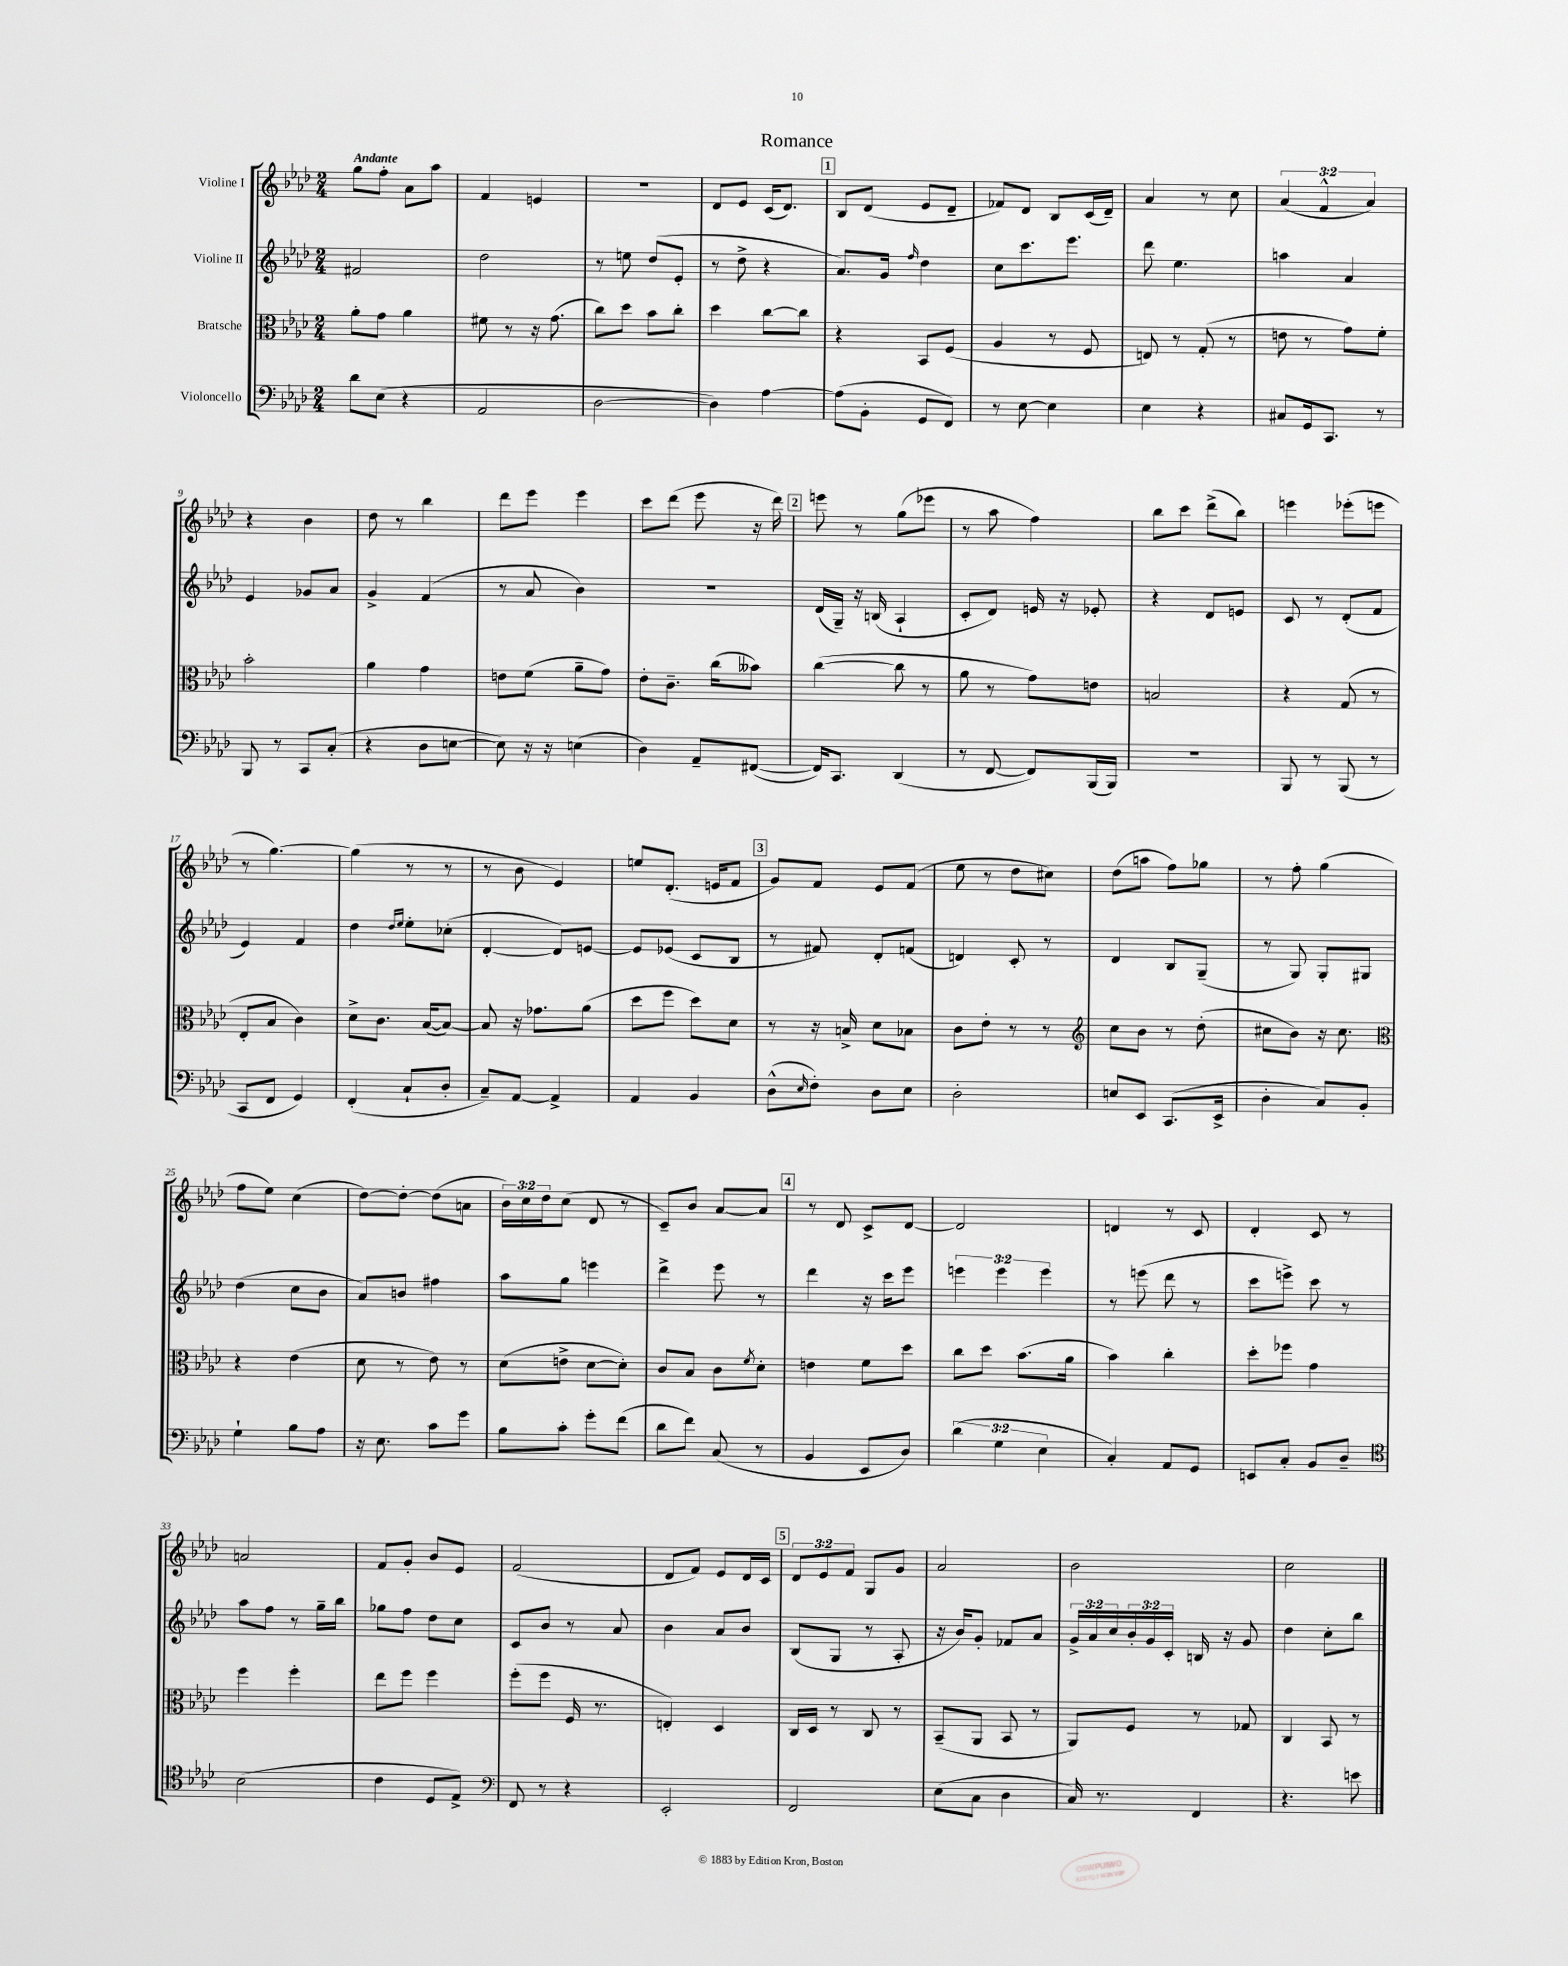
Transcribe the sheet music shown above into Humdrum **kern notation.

**kern	**kern	**kern	**kern
*staff4	*staff3	*staff2	*staff1
*clefF4	*clefC3	*clefG2	*clefG2
*k[b-e-a-d-]	*k[b-e-a-d-]	*k[b-e-a-d-]	*k[b-e-a-d-]
*M2/4	*M2/4	*M2/4	*M2/4
8d-	8a-'	2f#	8gg
(8E-	8g	.	8ff'
4r	4a-	.	8a-
.	.	.	8aa-
=	=	=	=
2AA-	8f#	2dd-	4f
.	8r	.	.
.	16r	.	4e
.	(8.g	.	.
=	=	=	=
[2D-	8cc)	8r	2r
.	8dd-	8ee	.
.	8b-	(8dd-	.
.	8cc'	8e-'	.
=	=	=	=
4D-])	4dd-	8r	8d-
.	.	8dd-^	8e-
[4A-	[8cc	4r	(16c
.	.	.	8.d-)
.	8cc]	.	.
=	=	=	=
(8A-]	4r	8.a-)	8B-
8BB-'	.	.	(8d-
.	.	16g	.
.	.	16qqff	.
8GG	8BB-	4dd-	8e-
8FF)	(8F	.	8d-~
=	=	=	=
8r	4A-	8cc	8f-)
[8E-	.	8.ccc	8d-
4E-]	8r	.	8B-
.	.	8.eee-	.
.	8F	.	(16c
.	.	.	16d-~)
=	=	=	=
4E-	8E)	8ddd-	4a-
.	8r	4.ee-	.
4r	(8G'	.	8r
.	8r	.	8cc
=	=	=	=
8C#	8e	4aa	(6a-
16GG	8r	.	.
.	.	.	6f^^
8.CC	.	.	.
.	8g)	4a-	.
.	.	.	6a-)
8r	8f'	.	.
=	=	=	=
8BBB-	2b-'	4e-	4r
8r	.	.	.
8CC	.	8g-	4b-
(8C'	.	8a-	.
=	=	=	=
4r	4a-	4g^	8dd-
.	.	.	8r
8D-	4g	(4f	4bb-
[8E	.	.	.
=	=	=	=
8E])	8e	8r	8ddd-
16r	(8f	8a-	8eee-
16r	.	.	.
(4E	8a-~	4b-)	4eee-
.	8g)	.	.
=	=	=	=
4D-)	8e-'	2r	8ccc
.	8.c~	.	(8ddd-
8AA-~	.	.	8eee-
.	(16cc	.	.
([8FF#	8b--)	.	16r
.	.	.	16ddd-)
=	=	=	=
16FF#])	([4cc	(16d-	8eee
8.CC	.	16G~)	.
.	.	16r	8r
.	.	(16B	.
(4DD-	8cc]	4A-`	(8gg
.	8r	.	8eee-
=	=	=	=
8r	8a-	8c'	8r
[8FF	8r	8d-)	8aa-
8FF])	8g)	16e	4ff)
.	.	16r	.
(16BBB-	8e	8e-'	.
16BBB-)	.	.	.
=	=	=	=
2r	2B	4r	8bb-
.	.	.	8ccc
.	.	8d-	(8ddd-^
.	.	8e	8bb-)
=	=	=	=
8BBB-	4r	8c	4eee
8r	.	8r	.
(8BBB-	(8G	(8d-'	(8eee-'
8r	8r	8f	8eee
=	=	=	=
8CC	8E-'	4e-)	8r
8FF	8B-	.	[4.gg)
4GG)	4c)	4f	.
=	=	=	=
(4FF'	8d-^	4dd-	(4gg]
.	8.c	.	.
.	.	16qqdd-	.
.	.	16qqee-	.
8C`	.	8ee-'	8r
.	([16B-	.	.
8D-'	8B-_)	(8cc-'	8r
=	=	=	=
8C~)	8B-]	[4d-'	8r
[8AA-	16r	.	8b-
.	8.g-	.	.
4AA-^]	.	8d-])	4e-)
.	(8a-	[8e	.
=	=	=	=
4AA-	8dd-	8e]	8ee
.	8ff	(8e-	(8.d-'
4BB-	8dd-)	8c	.
.	.	.	16e
.	8d-	8B-	8f
=	=	=	=
(8D-^^	8r	8r	8g)
16qqE-	.	.	.
8F')	16r	8f#)	8f
.	16B^	.	.
8D-	8d-	8d-'	8e-
8E-	8B-	(8f	(8f
=	=	=	=
2D-'	8c	4d)	8ee-
.	8e-'	.	8r
.	8r	8c'	8dd-
.	8r	8r	8cc#)
=	=	=	=
*	*clefG2	*	*
8E	8cc	4d-	(8dd-
8EE-	8b-	.	8aa
(8.CC	8r	8B-	8ff)
.	(8dd-'	(8G~	8gg-
16EE-^	.	.	.
=	=	=	=
4D-'	8cc#	8r	8r
.	8b-)	8G)	8ff'
8C)	16r	8G'	(4gg
.	8.cc#	.	.
8BB-'	.	8G#	.
=	=	=	=
*	*clefC3	*	*
4G`	4r	(4dd-	8ff
.	.	.	8ee-)
8B-	(4e-	8cc	(4cc
8A-	.	8b-	.
=	=	=	=
16r	8d-	8a-)	[8dd-)
8.E-	.	.	.
.	8r	8b	8dd-'_
8c	8e-)	4ff#	(8dd-]
8g	8r	.	8a
=	=	=	=
8B-	(8d-	8aa-	24b-)
.	.	.	24cc
.	.	.	24dd-
8c'	8e^	8gg	(8cc
8g'	[8d-	4eee	8d-
(8f	8d-'])	.	8r
=	=	=	=
8d-	8c	4ddd-^	8c~)
8f)	8B-	.	8b-
(8C	8c	8eee-	[8a-
.	8qf	.	.
8r	8d-'	8r	8a-]
=	=	=	=
4BB-	4e	4ddd-	8r
.	.	.	8d-
8EE-	8f	16r	8c^
.	.	16ccc	.
8D-)	8dd-	8eee-	[8d-
=	=	=	=
(6d-	8cc	6eee	2d-]
.	8dd-	.	.
6G	.	6eee	.
.	(8.b-	.	.
6E-	.	6eee	.
.	16a-	.	.
=	=	=	=
4C')	4b-)	8r	4d
.	.	(8eee	.
8AA-	4cc'	8ddd-	8r
8GG	.	8r	8c
=	=	=	=
8EE	8dd-'	8ccc	4d-'
8C'	8ff-	8eee^)	.
8BB-	4g	8ccc	8c
8D-~	.	8r	8r
=	=	=	=
*clefC4	*	*	*
(2B-	4ff	8aa-	2a
.	.	8ff	.
.	4ff'	8r	.
.	.	16gg~	.
.	.	16bb-	.
=	=	=	=
4c	8ee-	8gg-	8f
.	8ff	8ff	8g'
8D-	4ff	8dd-	8b-
8E-^)	.	8cc	8e-
=	=	=	=
*clefF4	*	*	*
8FF	(8ff'	8c	(2f
8r	8ff	8b-	.
4r	16F	8r	.
.	8.r	.	.
.	.	8a-	.
=	=	=	=
2EE-'	4E')	4b-	8d-
.	.	.	8f)
.	4D-	8a-	8e-
.	.	8b-	16d-
.	.	.	16c
=	=	=	=
2FF	16C	(8B-	12d-
.	16D-	.	.
.	.	.	12e-
.	8r	8G	.
.	.	.	12f
.	8C	8r	8G
.	8r	8A-'	8g
=	=	=	=
(8E-	(8BB-~	16r	2a-
.	.	16b-)	.
8C	8AA-	8g'	.
4D-	8BB-	8f-	.
.	8r	8a-	.
=	=	=	=
16C)	8AA-)	24g^	2b-
.	.	24a-	.
8.r	.	.	.
.	.	24cc	.
.	8F	24b-'	.
.	.	24g	.
.	.	24c'	.
4FF	8r	16B	.
.	.	16r	.
.	8G-	8g	.
=	=	=	=
4.r	4C	4dd-	2cc
.	8BB-	8cc'	.
8e	8r	8bb-	.
==	==	==	==
*-	*-	*-	*-
